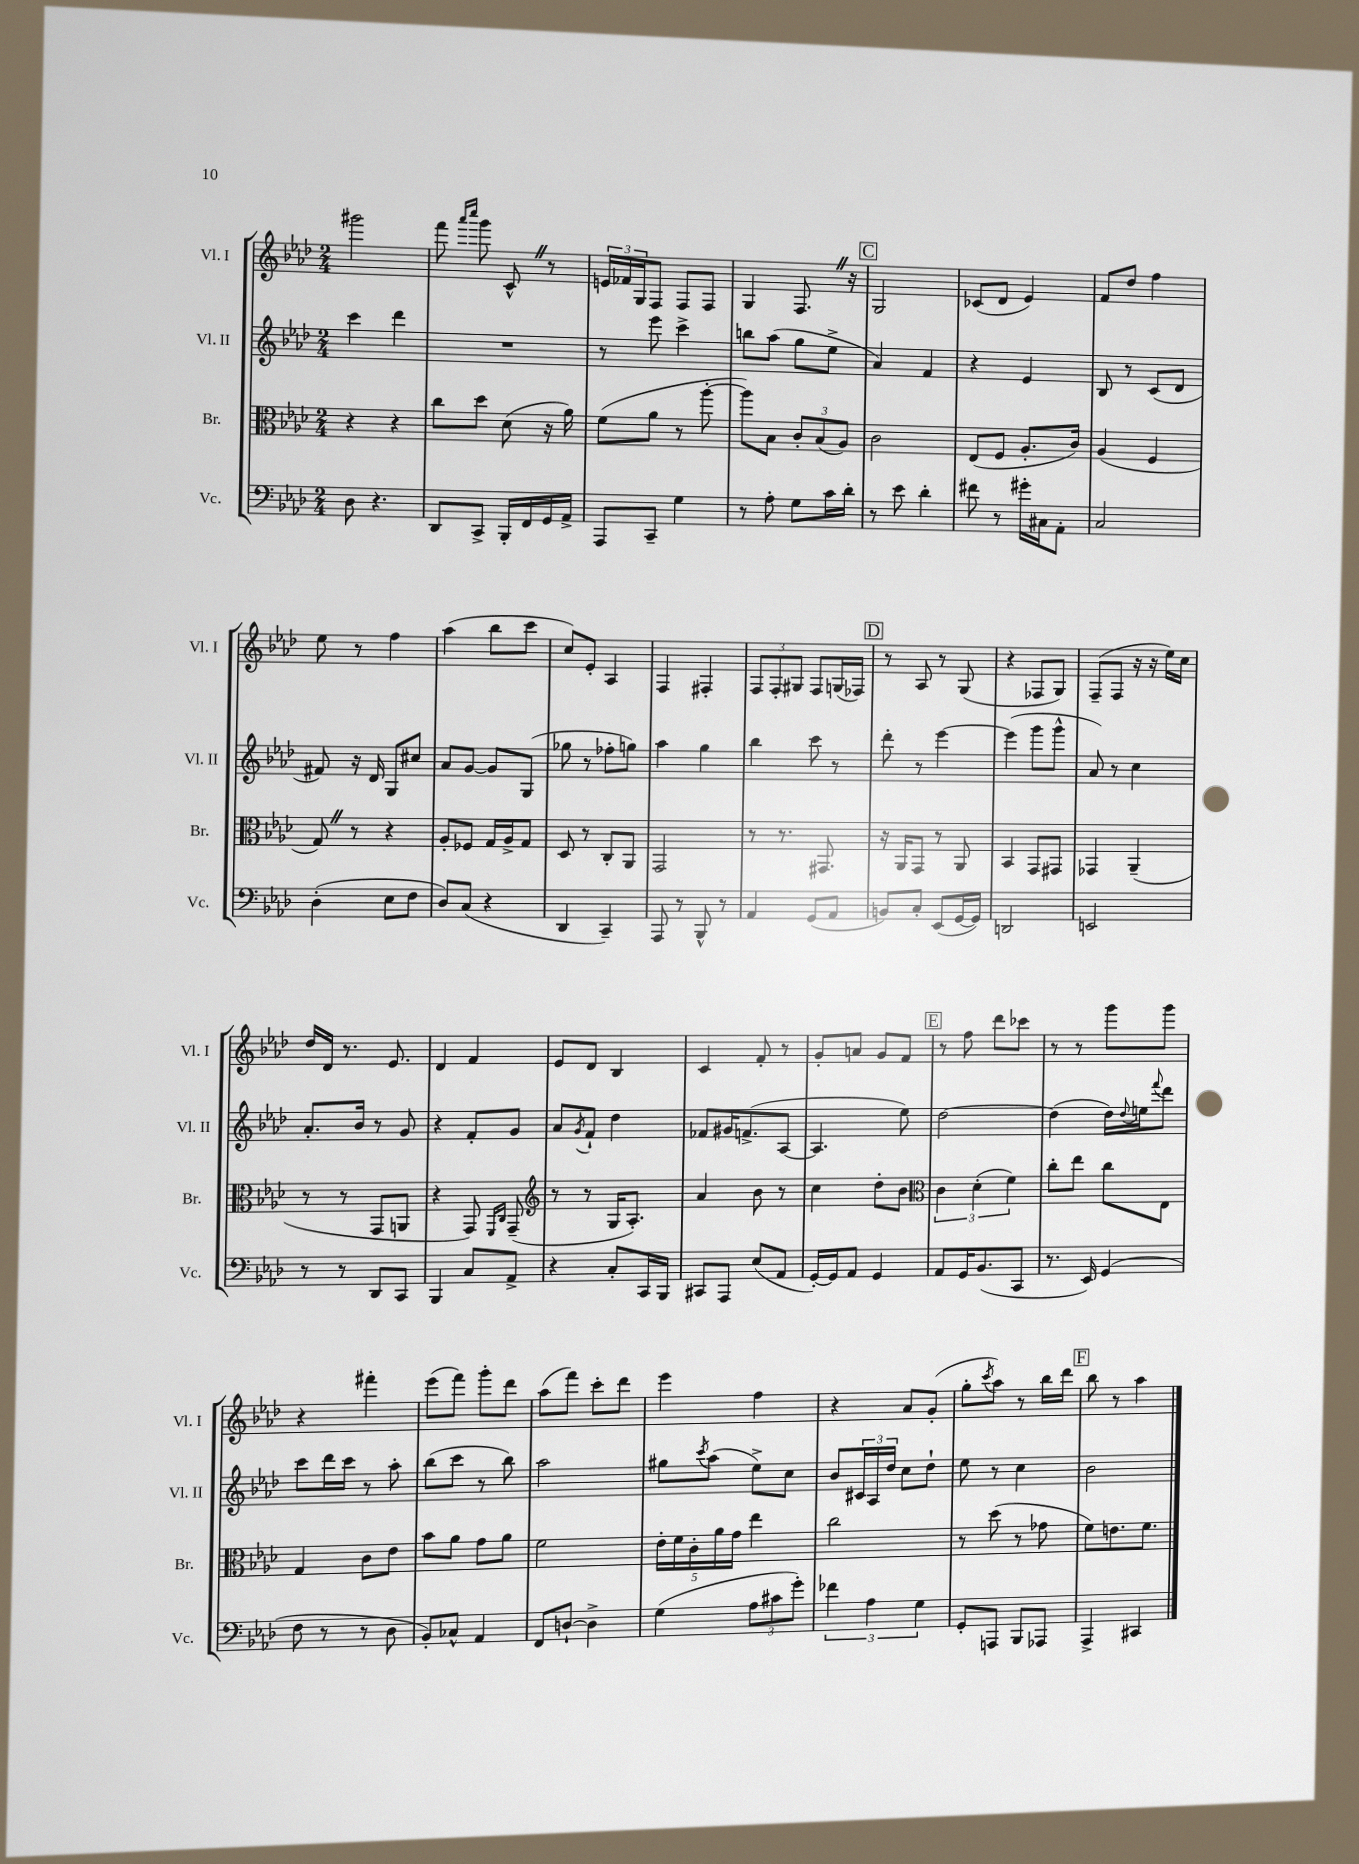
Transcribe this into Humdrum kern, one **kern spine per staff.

**kern	**kern	**kern	**kern
*part4	*part3	*part2	*part1
*staff4	*staff3	*staff2	*staff1
*I"Vc.	*I"Br.	*I"Vl. II	*I"Vl. I
*I'Vc.	*I'Br.	*I'Vl. II	*I'Vl. I
*clefF4	*clefC3	*clefG2	*clefG2
*k[b-e-a-d-]	*k[b-e-a-d-]	*k[b-e-a-d-]	*k[b-e-a-d-]
*M2/4	*M2/4	*M2/4	*M2/4
=17	=17	=17	=17
8D-\	4r	4ccc\	2ggg#X\
4.r	.	.	.
.	4r	4ddd-\	.
=18	=18	=18	=18
8DD-/L	8cc\L	2r	8fff\
.	.	.	16qqaaa-/LL
.	.	.	16qqcccc/JJ
8CC^/J	8dd-\J	.	8ggg\
16BBB-'/LL	(8d-\	.	8c^^Z/
16FF/	.	.	.
16GG/	16r	.	8r
16AA-^/JJ	16a-\)	.	.
=19	=19	=19	=19
8AAA-/L	(8f\L	8r	24en/LL
.	.	.	24f-X/
.	.	.	24G/J
8CC~/J	8a-\J	8eee-\	8F/J
4G\	8r	4ccc^\	8F/L
.	[8aa-'\	.	8F/J
=20	=20	=20	=20
8r	8aa-\L])	8bbn\L	4G/
8A-'\	8B-\J	(8aa-\J	.
8G\L	12c'/L	8gg\L	8.FZ/
.	(12B-/	.	.
16c\L	.	8ee-^\J	.
.	12A-/J)	.	.
16d-'\JJ	.	.	16r
!!LO:REH:place=s1:t=C
=21	=21	=21	=21
8r	2c\	4a-/)	2G/
8e-\	.	.	.
4d-'\	.	4f/	.
=22	=22	=22	=22
8f#X\	(8E-/L	4r	(8c-X/L
8r	8F/J	.	8d-/J
16g#X'\LL	8.A-'/L	4e-/	4e-/)
16C#X\J	.	.	.
8AA-'\J	.	.	.
.	16c/Jk)	.	.
=23	=23	=23	=23
2C/	(4A-/	8B-/	8f/L
.	.	8r	8dd-/J
.	4F/	(8c/L	4ff\
.	.	8d-/J	.
!!LO:LB:g=z
=24	=24	=24	=24
(4D-'\	8GZ/)	8f#X/)	8ee-\
.	8r	16r	8r
.	.	16d-/	.
8E-\L	4r	8G/L	4ff\
8F\J	.	8cc#X/J	.
=25	=25	=25	=25
8D-/L)	8A-'/L	8a-/L	(4aa-\
(8C/J	8F-X/J	[8g/J	.
4r	16G/LL	8g/L]	8bb-\L
.	16A-^/J	.	.
.	8G/J	(8G/J	8ccc\J
=26	=26	=26	=26
4DD-/	8D-/	8gg-X\	8cc/L)
.	8r	8r	8e-'/J
4CC~/)	8C'/L	8ff-X'\L	4A-/
.	8AA-/J	8ggn\J)	.
=27	=27	=27	=27
8AAA-/	2GG/	4aa-\	4F/
8r	.	.	.
8BBB-^^/	.	4gg\	4F#X'/
8r	.	.	.
=28	=28	=28	=28
4AA-/	8r	4bb-\	12F/L
.	.	.	12F'/
.	8.r	.	.
.	.	.	12G#X/J
(8GG/L	.	8ccc\	8F/L
.	8.GG#X/	.	.
8AA-/J	.	8r	(16Gn/L
.	.	.	16F-X/JJ)
!!LO:REH:place=s1:t=D
=29	=29	=29	=29
8BBn/L)	16r	8ddd-'\	8r
.	16AA-/KL	.	.
8C'/J	8GG/J	8r	8A-/
(8EE-/L	8r	[4eee-\	8r
[16GG/L	8AA-/	.	(8G/
16GG/JJ])	.	.	.
=30	=30	=30	=30
2DDn/	4BB-/	(4eee-\]	4r
.	8GG/L	8ggg\L	8F-X/L
.	8GG#X/J	8ggg^^\J	8G/J)
=31	=31	=31	=31
2EEn/	4GG-X/	8a-/)	(8F~/L
.	.	8r	8F/J
.	(4AA-~/	4cc\	16r
.	.	.	16r
.	.	.	16ee-\LL)
.	.	.	16cc\JJ
!!LO:LB:g=z
=32	=32	=32	=32
8r	8r	8.a-'/L	16dd-/LL
.	.	.	16d-/JJ
8r	8r	.	8.r
.	.	16b-/Jk	.
8DD-/L	8GG/L	8r	.
.	.	.	8.e-/
8CC/J	8AAn/J	8g/	.
=33	=33	=33	=33
4BBB-/	4r	4r	4d-/
8C/L	8GG/)	8f'/L	4f/
.	16qqFF/LL	.	.
.	16qqC/JJ	.	.
8AA-^/J	(8GG~/	8g/J	.
=34	=34	=34	=34
*	*clefG2	*	*
4r	8r	8a-/L	8e-/L
.	.	8qg/	.
.	8r	8f`/J	8d-/J
8C'/L	16G/KL	4dd-\	4B-/
.	8.A-'/J)	.	.
16CC/L	.	.	.
16BBB-/JJ	.	.	.
=35	=35	=35	=35
8CC#X/L	4a-/	8f-X/L	4c/
8AAA-/J	.	16g#X/K	.
.	.	(8.fn^/	.
(8E-/L	8b-\	.	8f'/
8AA-/J	8r	[8A-/J	8r
=36	=36	=36	=36
[16GG'/LL)	4cc\	4.A-/]	8g'/L
16GG/J]	.	.	.
8AA-/J	.	.	8an/J
4GG/	8dd-'\L	.	8g/L
.	8b-\J	8ee-\)	8f/J
!!LO:REH:place=s1:t=E
=37	=37	=37	=37
*	*clefC3	*	*
8AA-/L	6c\	[2dd-\	8r
16GG/K	.	.	8ff\
.	(6d-'\	.	.
(8.BB-/	.	.	.
.	.	.	8ddd-\L
.	6f\)	.	.
8CC/J	.	.	8ccc-X\J
=38	=38	=38	=38
8.r	8cc'\L	(4dd-\]	8r
.	8ee-\J	.	8r
16EE-/)	.	.	.
(4GG/	8cc\L	16dd-\LL)	8ggg\L
.	.	8qqdd-/	.
.	.	16een\J	.
.	.	8qqfff/	.
.	8E-\J	8ddd-\J	8ggg\J
!!LO:LB:g=z
=39	=39	=39	=39
8F\	4G/	8ccc\L	4r
8r	.	16ddd-\L	.
.	.	16ccc\JJ	.
8r	8c\L	8r	4fff#X'\
8D-\	8e-\J	8aa-'\	.
=40	=40	=40	=40
8BB-'/L)	8b-\L	(8bb-\L	(8eee-\L
8C-X^^/J	8a-\J	8ccc\J	8fff\J)
4AA-/	8g\L	8r	8ggg'\L
.	8a-\J	8bb-\)	8ddd-\J
=41	=41	=41	=41
8FF/L	2f\	2aa-\	(8aa-\L
[8Dn`/J	.	.	8fff\J)
4D^\]	.	.	8ccc'\L
.	.	.	8ddd-\J
=42	=42	=42	=42
(4G\	20e-'\LL	8gg#X\L	4eee-\
.	20f\	.	.
.	20c'\	.	.
.	.	8qccc/	.
.	.	(8aa-\J	.
.	20a-\	.	.
.	20g\JJ	.	.
12A-\L	4ee-\	8ee-^\L)	4ff\
12c#X\	.	.	.
.	.	8cc\J	.
12g'\J)	.	.	.
=43	=43	=43	=43
6f-X\	2cc\	8b-/L	4r
.	.	24c#X/L	.
6A-\	.	24A-/	.
.	.	24dd-/JJ	.
.	.	8cc\L	8a-/L
6G\	.	.	.
.	.	8dd-`\J	(8g'/J
=44	=44	=44	=44
8GG'/L	8r	8ee-\	8gg'\L
.	.	.	8qccc/
8AAAn/J	(8dd-\	8r	8aa-\J)
8BBB-/L	8r	4cc\	8r
8AAA-X/J	8g-X\	.	16bb-\LL
.	.	.	16ddd-\JJ
!!LO:REH:place=s1:t=F
=45	=45	=45	=45
4AAA-^/	8f\L)	2b-\	8bb-\
.	8.en\	.	8r
4CC#X/	.	.	4aa-\
.	8.f\J	.	.
==	==	==	==
*-	*-	*-	*-
